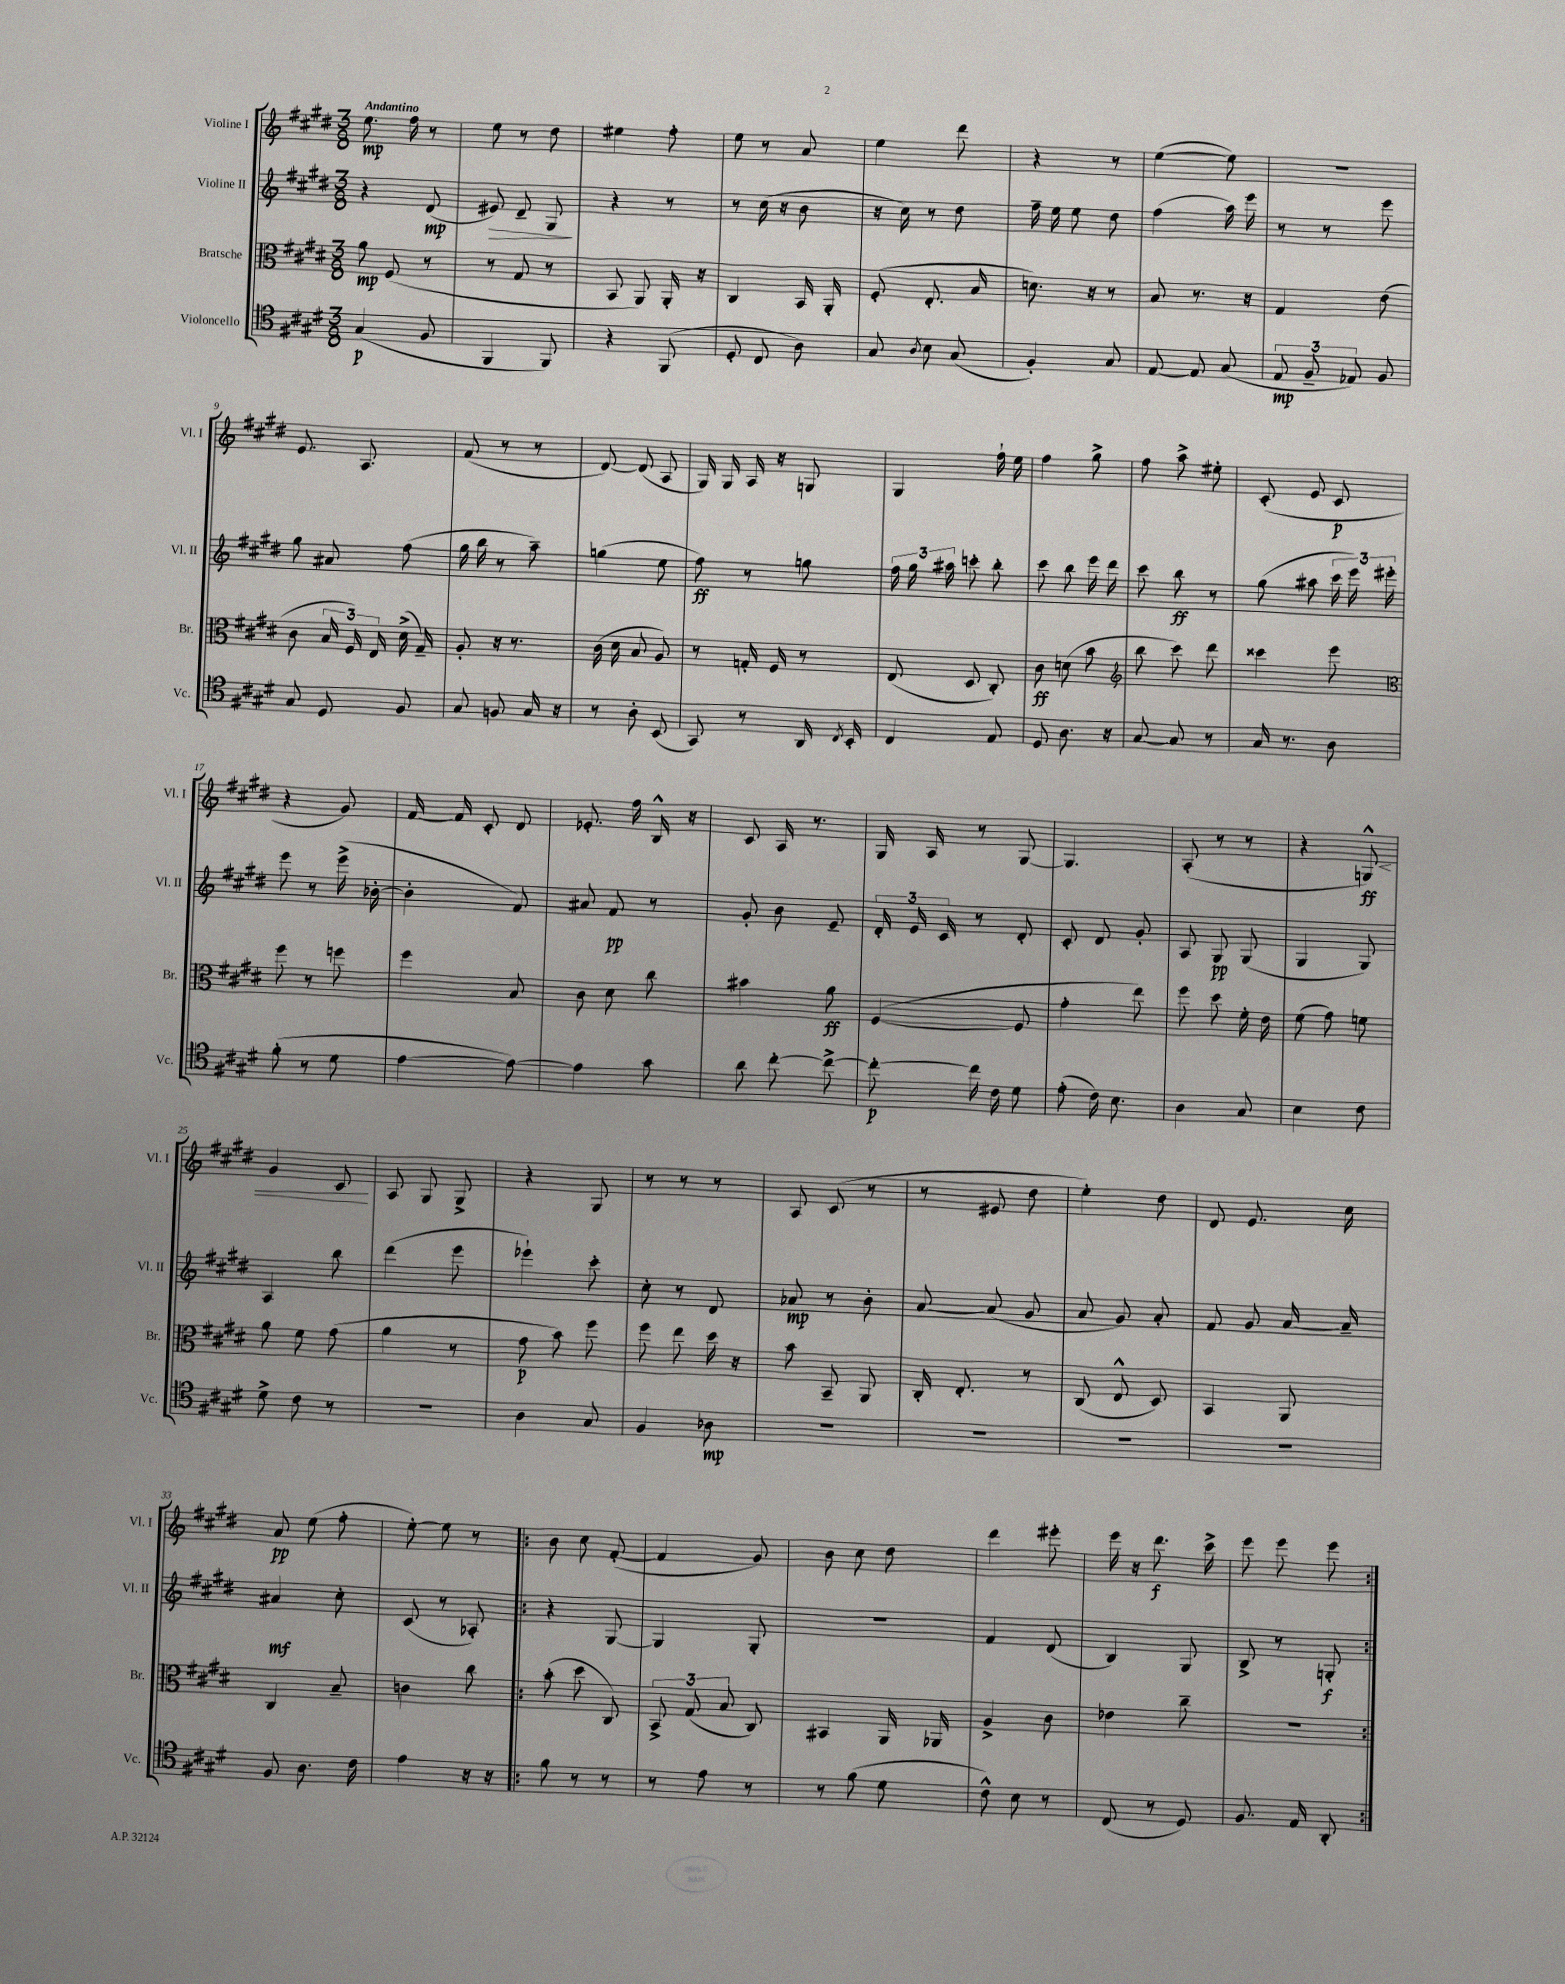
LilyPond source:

<<
\new StaffGroup <<
\new Staff = "s0" \with { instrumentName = "Violine I" shortInstrumentName = "Vl. I" } {
    \clef treble \key e \major \numericTimeSignature \time 3/8 \tempo "Andantino"
    \autoBeamOff e''8.\mp fis''16 r8 |
    e''8 r8 dis''8 |
    eis''4 fis''8-. |
    e''8 r8 a'8 |
    e''4 dis'''8 |
    r4 r8 |
    e''4~( e''8) |
    R4. |
    e'8. a8. |
    fis'8( r8 r8 |
    dis'8~) dis'8( a8 |
    gis16) gis16 a16 r16 g8 |
    gis4 fis''16-! e''16 |
    fis''4 gis''8-> |
    fis''8 a''8-> eis''8-. |
    cis'8-.( e'8 cis'8\p |
    r4 gis'8) |
    fis'16~ fis'16 cis'8-. dis'8 |
    ees'8.-. fis''16 b16-^ r16 |
    cis'8 a16 r8. |
    gis16 a16 r8 gis8~ |
    gis4. |
    a8-.( r8 r8 |
    r4 g8-^\ff\<) |
    gis'4 cis'8\! |
    a8 gis8 gis8-> |
    r4 gis8 |
    r8 r8 r8 |
    a8 cis'8( r8 |
    r8 eis'8 dis''8 |
    e''4-.) dis''8 |
    dis'8 e'8. cis''16 |
    a'8\pp e''8( fis''8-. |
    e''8~-.) e''8 r8 |
    \repeat volta 2 { b'8 cis''8 fis'8~-.( |
    fis'4 gis'8) |
    b'8 cis''8 dis''8 |
    dis'''4 eis'''8-. |
    e'''16 r16 dis'''8.\f cis'''16-> |
    e'''8 e'''8 e'''8 | }
}
\new Staff = "s1" \with { instrumentName = "Violine II" shortInstrumentName = "Vl. II" } {
    \clef treble \key e \major \numericTimeSignature \time 3/8
    \autoBeamOff r4 dis'8\mp( |
    eis'8\>) dis'8-- gis8\! |
    r4 r8 |
    r8 cis''16( r16 b'8 |
    r16 cis''16) r8 dis''8 |
    fis''16-- e''16 e''8 dis''8 |
    fis''4( a''16) e'''16 |
    r8 r8 e'''8 |
    gis''8 ais'8 fis''8( |
    gis''16 b''16 r8 a''8--) |
    g''4( e''8 |
    fis''8\ff) r8 g''8 |
    \tuplet 3/2 { fis''16 gis''16 ais''16 } c'''8-. b''8-. |
    cis'''8 b''8 e'''16 dis'''16 |
    cis'''8 b''8\ff r8 |
    gis''8( ais''8 \tuplet 3/2 { cis'''16 e'''16) eis'''16-. } |
    e'''8 r8 e'''16->( bes'16~-. |
    bes'4-. fis'8) |
    ais'8 fis'8\pp r8 |
    gis'8-. b'8 e'8-- |
    \tuplet 3/2 { dis'16-. e'16 cis'16 } r8 dis'8-. |
    cis'8-. dis'8 gis'8-. |
    a8 gis8\pp gis8( |
    gis4 gis8) |
    a4 b''8 |
    dis'''4( e'''8 |
    ees'''4-!) cis'''8-. |
    cis''8-. r8 dis'8 |
    aes'8\mp r8 b'8-. |
    a'8~ a'8( gis'8 |
    a'8 gis'8) a'8-. |
    fis'8 gis'8 a'16~ a'16-- |
    ais'4\mf cis''8-. |
    cis'8( r8 aes8-.) |
    \repeat volta 2 { r4 gis8~ |
    gis4 gis8-. |
    R4. |
    fis'4 dis'8( |
    b4) gis8 |
    b8-> r8 g8-.\f | }
}
\new Staff = "s2" \with { instrumentName = "Bratsche" shortInstrumentName = "Br." } {
    \clef alto \key e \major \numericTimeSignature \time 3/8
    \autoBeamOff a'8\mp fis8( r8 |
    r8 gis8 r8 |
    b,8 a,8) a,16-. r16 |
    cis4 b,16 a,16-. |
    fis8-.( e8.-. b16 |
    d'8.) r16 r8 |
    b8 r8. r16 |
    gis4 e'8( |
    cis'8 \tuplet 3/2 { b16 fis16) e16 } dis'16->( gis16--) |
    a8-. r16 r8. |
    cis'16( dis'16 b8 a8) |
    r8 g16-. fis16 r8 |
    e8( dis8 cis8-.) |
    cis'8\ff d'8( b'8 |
    \clef treble b''8 cis'''8) dis'''8 |
    cisis'''4 e'''8 |
    \clef alto fis''8 r8 f''8 |
    fis''4 b8 |
    cis'8 dis'8 cis''8 |
    bis'4 a'8\ff |
    fis4~( fis8 |
    gis'4-. e''8) |
    fis''8 dis''8 fis'16-. e'16 |
    fis'8( gis'8) f'8 |
    a'8 fis'8 gis'8( |
    a'4 r8 |
    gis'8\p b'8) fis''8 |
    fis''8 e''8 dis''16 r16 |
    b'8 b,8-- a,8 |
    cis16-. e8.-. r8 |
    cis8( e8-^ dis8) |
    b,4 a,8 |
    cis4 b8-- |
    c'4 cis''8 |
    \repeat volta 2 { b'8-.( dis''8 cis8) |
    \tuplet 3/2 { b,8-> gis8( b8 } cis8) |
    bis,4 a,16 aes,16 |
    a4-> cis'8 |
    ees'4 cis''8-- |
    R4. | }
}
\new Staff = "s3" \with { instrumentName = "Violoncello" shortInstrumentName = "Vc." } {
    \clef tenor \key e \major \numericTimeSignature \time 3/8
    \autoBeamOff gis4\p( fis8 |
    fis,4 fis,8) |
    r4 fis,8( |
    dis8-. cis8 a8) |
    gis8 \acciaccatura { a8 } b8 gis8( |
    fis4-.) gis8 |
    e8~ e8 gis8( |
    \tuplet 3/2 { e8\mp fis8-- ees8) } fis8 |
    gis8 dis8 fis8 |
    gis8 f8 gis16 r16 |
    r8 a8-. b,8( |
    gis,8) r8 a,16 \acciaccatura { cis8 } b,16-. |
    cis4 e8 |
    dis8 a8. r16 |
    gis8~ gis8 r8 |
    gis16 r8. a8 |
    fis'8-.( r8 dis'8 |
    e'4~ e'8~) |
    e'4 gis'8 |
    a'8 cis''8~-. cis''8~-> |
    cis''8~-.\p cis''16 cis'16 dis'8 |
    e'8-.( cis'16) b8. |
    a4 gis8 |
    b4 cis'8 |
    dis'8-> cis'8 r8 |
    R4. |
    a4 gis8 |
    fis4 aes8\mp |
    R4. |
    R4. |
    R4. |
    R4. |
    fis8 a8. cis'16 |
    e'4 r16 r16 |
    \repeat volta 2 { fis'8 r8 r8 |
    r8 e'8 r8 |
    r8 fis'8( dis'8 |
    cis'8-^) b8 r8 |
    cis8( r8 dis8) |
    fis8. e16 a,8-. | }
}
>>
>>
